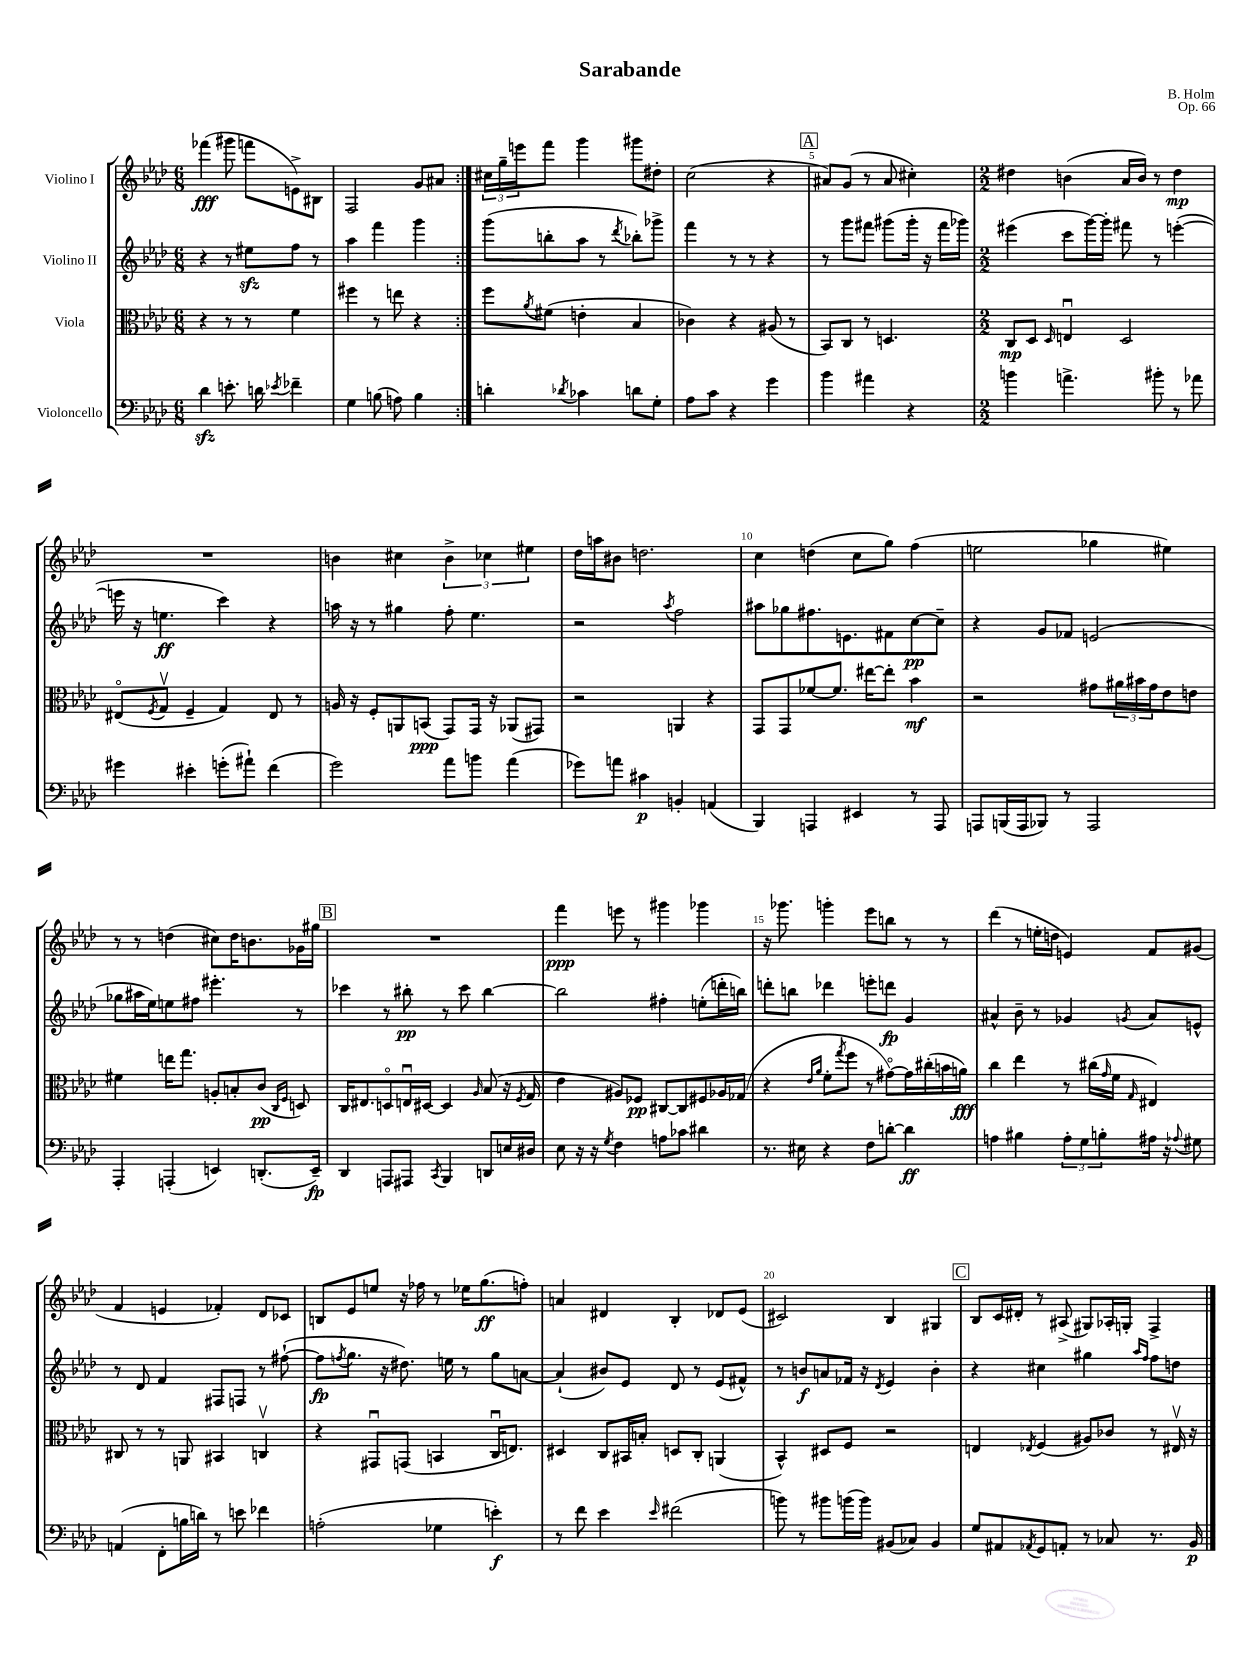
\header { title = "Sarabande" composer = "B. Holm" opus = "Op. 66" }
<<
\new StaffGroup <<
\new Staff = "s0" \with { instrumentName = "Violino I" } {
    \clef treble \key aes \major \numericTimeSignature \time 6/8
    \repeat volta 2 { fes'''4\fff( gis'''8 f'''8 e'8->) bis8 |
    f2 g'8 ais'8 | }
    \tuplet 3/2 { cis''16 g''16-- e'''16 } f'''8 g'''4 gis'''8 dis''8-. |
    c''2( r4 |
    \mark \markup { \box "A" } ais'8) g'8( r8 ais'8 cis''4-.) |
    \numericTimeSignature \time 2/2 dis''4 b'4( aes'16 b'16) r8 dis''4\mp |
    R1 |
    b'4 cis''4 \tuplet 3/2 { b'4-> ces''4 eis''4 } |
    des''16 a''16 bis'8 d''2. |
    c''4 d''4( c''8 g''8) f''4( |
    e''2 ges''4 eis''4) |
    r8 r8 d''4( cis''8) d''16 b'8. ges'16 gis''16 |
    \mark \markup { \box "B" } R1 |
    f'''4\ppp e'''8 r8 gis'''4 ges'''4 |
    r16 ges'''8. g'''4-. ees'''8 b''8 r8 r8 |
    des'''4( r8 e''16-. d''16 e'4) f'8 gis'8( |
    f'4 e'4 fes'4-.) des'8 ces'8 |
    b8 ees'8 e''8 r16 fes''16 r8 ees''16 g''8.\ff( f''8-.) |
    a'4 dis'4 bes4-. des'8 ees'8( |
    cis'2) bes4 gis4 |
    \mark \markup { \box "C" } bes8 c'16 dis'16-. r8 ais8->( gis8) aes16-. g16-. f4-> \bar "|." |
}
\new Staff = "s1" \with { instrumentName = "Violino II" } {
    \clef treble \key aes \major \numericTimeSignature \time 6/8
    \repeat volta 2 { r4 r8 eis''8\sfz f''8 r8 |
    aes''4 f'''4 g'''4 | }
    g'''8( b''8-. aes''8 r8 \acciaccatura { des'''8 } bes''8-.) ges'''8-> |
    f'''4 r8 r8 r4 |
    \mark \markup { \box "A" } r8 g'''8 fis'''8 gis'''8( gis'''16-. r16 fis'''16 ges'''16) |
    \numericTimeSignature \time 2/2 eis'''4( c'''8 g'''16~) g'''16-. fis'''8 r8 e'''4~-.( |
    e'''16 r16 e''4.\ff c'''4) r4 |
    a''16 r16 r8 gis''4 f''8-. ees''4. |
    r2 \acciaccatura { aes''8 } f''2 |
    ais''8 ges''8 fis''8. e'8. fis'8 c''8~\pp c''8-- |
    r4 g'8 fes'8 e'2( |
    ges''8 ais''16 ees''16) e''8 fis''8 eis'''4.-. r8 |
    \mark \markup { \box "B" } ces'''4 r8 bis''8-.\pp r8 ces'''8 bis''4~ |
    bis''2 fis''4-. e''8-.( d'''16-. b''16) |
    d'''8-. b''8 des'''4 e'''8-. d'''8\fp g'4 |
    ais'4-^ bes'8-- r8 ges'4 \acciaccatura { g'8 } ais'8 e'8-^ |
    r8 des'8 f'4 fis8 f8 r8 fis''8~-!( |
    fis''8\fp \acciaccatura { f''8 } g''8. r16 dis''8.) e''16 r8 g''8 a'8~ |
    a'4-!( bis'8) ees'8 des'8 r8 ees'8( fis'8-^) |
    r8 b'8\f a'8 fes'16 r16 \acciaccatura { des'8 } ees'4 b'4-. |
    \mark \markup { \box "C" } r4 cis''4 gis''4 \grace { aes''16 f''16 } f''8 d''8 \bar "|." |
}
\new Staff = "s2" \with { instrumentName = "Viola" } {
    \clef alto \key aes \major \numericTimeSignature \time 6/8
    \repeat volta 2 { r4 r8 r8 f'4 |
    fis''4 r8 e''8 r4 | }
    f''8 \acciaccatura { aes'8 } fis'8( e'4-. bes4 |
    ces'4) r4 ais8( r8 |
    \mark \markup { \box "A" } bes,8) c8 r8 d4. |
    \numericTimeSignature \time 2/2 c8\mp des8 \grace { des16 } e4\downbow des2 |
    eis8\flageolet( \acciaccatura { f8 } g8\upbow f4-- g4) eis8 r8 |
    a16 r16 f8-. a,8 b,8\ppp( g,8) g,16 r16 aes,8( gis,8) |
    r2 a,4 r4 |
    g,8 g,8 fes'8~ fes'8. eis''16~ eis''8-. bes'4\mf |
    r2 gis'8 \tuplet 3/2 { ais'16 bis'16 gis'16 } ees'8 e'8 |
    fis'4 e''16 g''8. a8-. b8-. c'8\pp( \grace { c16 f16 } d8) |
    \mark \markup { \box "B" } c16 eis8. d8\flageolet e16\downbow dis16~ dis4 \grace { aes16 } bes8( r16 \acciaccatura { f8 } g16 |
    ees'4 ais8) fes8\pp cis8~ cis8 fis8 aes16 ges16( |
    r4 \grace { ees'16 aes'16 } f'8-. \acciaccatura { g''8 } f''8 r8 gis'8~\flageolet) gis'16 cis''16-.( b'16 a'16\fff) |
    c''4 ees''4 r8 cis''16( \grace { g'16 } f'16 \grace { g16 } eis4) |
    cis8 r8 r8 a,8 bis,4 c4\upbow |
    r4 gis,8\downbow g,8( b,4 c16\downbow e8.) |
    dis4 c8 bis,16 b16-. d8 c8-. a,4( |
    bes,4-^) dis8 f8 r2 |
    \mark \markup { \box "C" } e4 \acciaccatura { ees8 } f4( ais8) ces'8 r8 eis16\upbow r16 \bar "|." |
}
\new Staff = "s3" \with { instrumentName = "Violoncello" } {
    \clef bass \key aes \major \numericTimeSignature \time 6/8
    \repeat volta 2 { des'4\sfz e'8.-. d'16 \acciaccatura { ees'8 } fes'4-- |
    g4 b8( a8) b4 | }
    d'4-. \acciaccatura { des'8 } ces'4 d'8 g8-. |
    aes8 c'8 r4 g'4 |
    \mark \markup { \box "A" } bes'4 ais'4 r4 |
    \numericTimeSignature \time 2/2 b'4 a'4.-> bis'8-. r8 aes'8 |
    gis'4 eis'4-. g'8-.( ais'8-!) f'4( |
    g'2) aes'8 b'8 aes'4( |
    ges'8) a'8 cis'4\p b,4-. a,4( |
    bes,,4) a,,4 eis,4 r8 a,,8 |
    a,,8 b,,16( a,,16 bes,,8) r8 a,,2 |
    aes,,4-. a,,4-.( e,4) d,8.-.( e,16--\fp) |
    \mark \markup { \box "B" } des,4 a,,8 ais,,8 \acciaccatura { c,8 } bes,,4 d,8 e16 dis16 |
    ees8 r16 r16 \acciaccatura { g8 } f4 a8 ces'8 dis'4 |
    r8. eis16 r4 f8 d'8~-. d'4\ff |
    a4 bis4 \tuplet 3/2 { a8-. g8 b8-. } ais16 r16 \appoggiatura { aes8 } gis8 |
    a,4( f,8-. b16 d'16) r8 e'8 fes'4 |
    a2-.( ges4 e'4-.\f) |
    r8 f'8 ees'4 \grace { ees'16 } fis'2( |
    b'8) r8 bis'8 b'16( b'16) bis,8( ces8) bis,4 |
    \mark \markup { \box "C" } g8 ais,8 \acciaccatura { aes,8 } g,8 a,8-. r8 ces8 r8. bes,16\p \bar "|." |
}
>>
>>
\layout { \context { \Score \override BarNumber.break-visibility = ##(#f #t #t) barNumberVisibility = #(every-nth-bar-number-visible 5) } }
